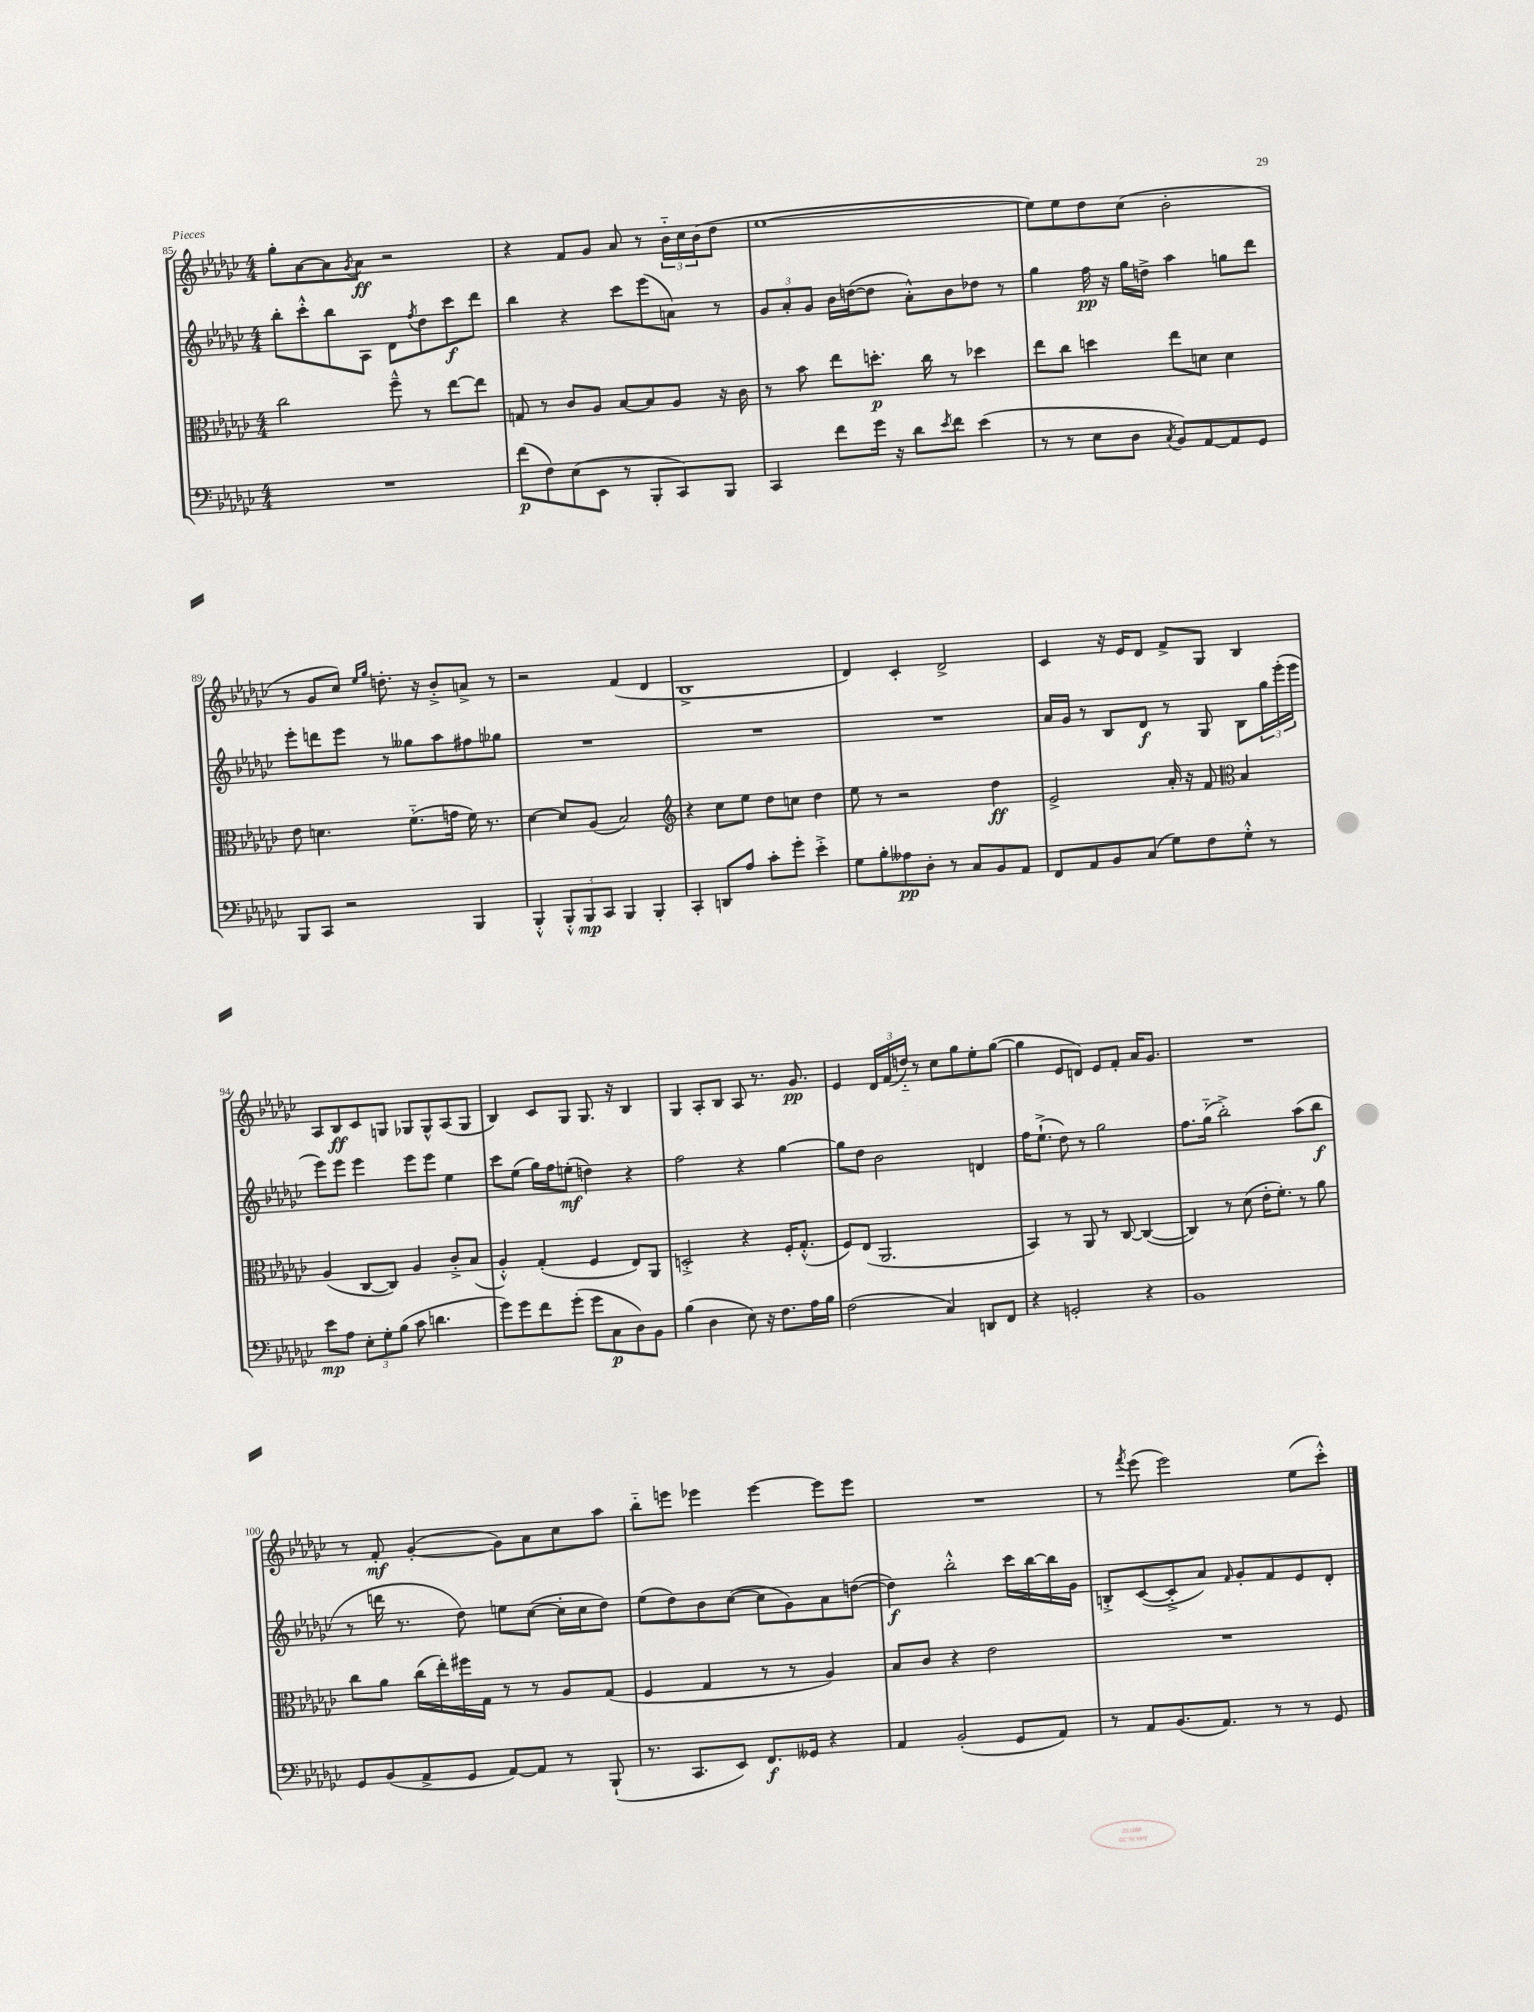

**kern	**dynam	**kern	**dynam	**kern	**dynam	**kern	**dynam
*part4	*part4	*part3	*part3	*part2	*part2	*part1	*part1
*staff4	*staff4	*staff3	*staff3	*staff2	*staff2	*staff1	*staff1
*clefF4	*	*clefC3	*	*clefG2	*	*clefG2	*
*k[b-e-a-d-g-c-]	*	*k[b-e-a-d-g-c-]	*	*k[b-e-a-d-g-c-]	*	*k[b-e-a-d-g-c-]	*
*M4/4	*	*M4/4	*	*M4/4	*	*M4/4	*
=85	=85	=85	=85	=85	=85	=85	=85
1r	.	2cc-\	.	8bb-'\L	.	8gg-'\L	.
.	.	.	.	8ccc-'^^\	.	[8a-\	.
.	.	.	.	8bb-\	.	8a-\]	.
.	.	.	.	.	.	8qg-/	.
.	.	.	.	8A-\J	.	8a-\J	ff
.	.	8ff~^^\	.	8d-\L	.	2r	.
.	.	.	.	8qff/	.	.	.
.	.	8r	.	8dd-\	.	.	.
.	.	[8ee-\L	.	8ccc-\	f	.	.
.	.	8ee-\J]	.	8ddd-\J	.	.	.
=86	=86	=86	=86	=86	=86	=86	=86
(8f\L	p	8Gn/	.	4bb-\	.	4r	.
8F\)	.	8r	.	.	.	.	.
(8E-\	.	8c-/L	.	4r	.	8f/L	.
8EE-\J	.	8A-/J	.	.	.	8g-/J	.
8r	.	[8B-/L	.	8ccc-\L	.	8a-/	.
8BBB-'/L	.	8B-/]	.	(8eee-\	.	8r	.
8CC-/)	.	8A-/J	.	8an\J)	.	24b-\LL	.
.	.	.	.	.	.	24cc-\	.
.	.	.	.	.	.	(24b-\J	.
8BBB-/J	.	16r	.	8r	.	8dd-\J	.
.	.	16c-\	.	.	.	.	.
=87	=87	=87	=87	=87	=87	=87	=87
4CC-/	.	8r	.	12g-/L	.	[1ee-	.
.	.	.	.	12a-'/	.	.	.
.	.	8b-\	.	.	.	.	.
.	.	.	.	12g-/J	.	.	.
8f\L	.	8ee-\L	.	16b-\LL	.	.	.
.	.	.	.	([16ddn\J	.	.	.
16g-\Jk	.	8.ddn'\J	p	8dd\J]	.	.	.
16r	.	.	.	.	.	.	.
8d-\L	.	.	.	8a-'^^\L)	.	.	.
.	.	16cc-\	.	.	.	.	.
8qe-/	.	.	.	.	.	.	.
8f\J	.	8r	.	8b-\	.	.	.
(4e-\	.	4dd-X\	.	8dd-X\J	.	.	.
.	.	.	.	8r	.	.	.
=88	=88	=88	=88	=88	=88	=88	=88
8r	.	8ee-\L	.	4gg-\	.	8ee-\L])	.
8r	.	8cc-\J	.	.	.	8ee-\	.
8E-\L	.	4ddn\	.	16ff\	pp	8dd-\	.
.	.	.	.	16r	.	.	.
8D-\J	.	.	.	16gg-\LL	.	(8cc-\J	.
.	.	.	.	16ddn^\JJ	.	.	.
8qC-/	.	.	.	.	.	.	.
8BB-/L)	.	8ee-\L	.	4aa-\	.	2b-'\	.
[8AA-/	.	8dn\J	.	.	.	.	.
8AA-/]	.	4d\	.	8ggn\L	.	.	.
8GG-/J	.	.	.	8ddd-\J	.	.	.
!!LO:LB:g=z
=89	=89	=89	=89	=89	=89	=89	=89
8BBB-/L	.	8e-\	.	8eee-'\L	.	8r	.
8CC-/J	.	4.dn\	.	8dddn\	.	8g-/L	.
2r	.	.	.	8eee-\J	.	8cc-/J)	.
.	.	.	.	.	.	16qqee-/LL	.
.	.	.	.	.	.	16qqgg-/JJ	.
.	.	.	.	8r	.	8.ddn'\	.
.	.	(8.f\L	.	8gg--X\L	.	.	.
.	.	.	.	.	.	16r	.
.	.	.	.	8aa-\	.	8b-'^/L	.
.	.	16gn\Jk	.	.	.	.	.
4BBB-/	.	16f\)	.	8ff#X\	.	8an^/J	.
.	.	8.r	.	.	.	.	.
.	.	.	.	8gg-X\J	.	8r	.
=90	=90	=90	=90	=90	=90	=90	=90
4BBB-'^^/	.	[4d-\	.	1r	.	2r	.
12BBB-'^^/L	.	8d-/L]	.	.	.	.	.
12BBB-/	mp	.	.	.	.	.	.
.	.	(8A-/J	.	.	.	.	.
12CC-/J	.	.	.	.	.	.	.
4BBB-/	.	2B-/)	.	.	.	(4f/	.
4BBB-'/	.	.	.	.	.	4d-/	.
=91	=91	=91	=91	=91	=91	=91	=91
*	*	*clefG2	*	*	*	*	*
4CC-'/	.	4r	.	1r	.	1B-^	.
8DDn/L	.	8cc-\L	.	.	.	.	.
8A-/J	.	8ee-\J	.	.	.	.	.
8c-'\L	.	8dd-\L	.	.	.	.	.
8g-'\J	.	8ccn\J	.	.	.	.	.
4e-'^\	.	4dd-\	.	.	.	.	.
=92	=92	=92	=92	=92	=92	=92	=92
8G-\L	.	8ee-\	.	1r	.	4d-/)	.
8B-'\	.	8r	.	.	.	.	.
8A--X\	pp	2r	.	.	.	4c-'/	.
8D-'\J	.	.	.	.	.	.	.
8r	.	.	.	.	.	2d-^/	.
8C-/L	.	.	.	.	.	.	.
8BB-/	.	4dd-\	ff	.	.	.	.
8AA-/J	.	.	.	.	.	.	.
=93	=93	=93	=93	=93	=93	=93	=93
8FF/L	.	2e-^/	.	16a-/LL	.	4c-/	.
.	.	.	.	16g-/JJ	.	.	.
8AA-/	.	.	.	8r	.	.	.
8BB-/	.	.	.	8B-/L	.	16r	.
.	.	.	.	.	.	16e-/KL	.
(8C-/J	.	.	.	8d-/J	f	8d-/J	.
8G-\L)	.	16a-'/	.	8r	.	8f^/L	.
.	.	16r	.	.	.	.	.
8F\	.	8f/	.	8G-/	.	8G-/J	.
*	*	*clefC3	*	*	*	*	*
8G-'^^\J	.	4B-/	.	8B-\L	.	4B-/	.
8r	.	.	.	24gg-\L	.	.	.
.	.	.	.	(24eee-'\	.	.	.
.	.	.	.	24eee-\JJ	.	.	.
!!LO:LB:g=z
=94	=94	=94	=94	=94	=94	=94	=94
8e-\L	mp	(4A-/	.	8eee-\L)	.	8A-/L	.
8A-\J	.	.	.	8eee-\J	.	8B-/	ff
12E-'\L	.	[8C-/L	.	4eee-\	.	8c-/	.
12G-'\	.	.	.	.	.	.	.
.	.	8C-/J])	.	.	.	8Gn/J	.
(12B-\J	.	.	.	.	.	.	.
8c-\	.	4A-/	.	8eee-\L	.	8G-X/L	.
4.dn\	.	.	.	8eee-\J	.	8G-^^/	.
.	.	8c-'^/L	.	4ee-\	.	(8A-/	.
.	.	(8B-/J	.	.	.	8G-/J	.
=95	=95	=95	=95	=95	=95	=95	=95
8g-\L)	.	4A-'^^/)	.	8ccc-\L	.	4B-/)	.
8g-\	.	.	.	(8ee-\J	.	.	.
8f\	.	(4G-'/	.	16gg-\LL)	.	8c-/L	.
.	.	.	.	16ff\J	.	.	.
(8g-'\J	.	.	.	(8een'\J	mf	8G-/J	.
8g-\L	.	4F/	.	4ddn\)	.	8.G-/	.
8C-\	p	.	.	.	.	.	.
.	.	.	.	.	.	16r	.
8D-\)	.	8E-/L)	.	4r	.	4B-/	.
8BB-\J	.	8AA-/J	.	.	.	.	.
=96	=96	=96	=96	=96	=96	=96	=96
(4B-\	.	2Dn'^/	.	2ff\	.	4G-/	.
4D-\	.	.	.	.	.	8A-'/L	.
.	.	.	.	.	.	8B-/J	.
8E-\)	.	4r	.	4r	.	8A-/	.
16r	.	.	.	.	.	8.r	.
8.F\L	.	.	.	.	.	.	.
.	.	16F'/KL	.	[4gg-\	.	.	.
.	.	(8.G-'^^/J	.	.	.	8.g-/	pp
16A-\L	.	.	.	.	.	.	.
16B-\JJ	.	.	.	.	.	.	.
=97	=97	=97	=97	=97	=97	=97	=97
(2F\	.	8F/L)	.	8gg-\L]	.	4e-/	.
.	.	(8E-/J	.	8dd-\J	.	.	.
.	.	2.AA-/	.	2b-\	.	24d-/LL	.
.	.	.	.	.	.	(24f/	.
.	.	.	.	.	.	24ddn/JJ)	.
.	.	.	.	.	.	8r	.
4C-/)	.	.	.	.	.	8cc-\L	.
.	.	.	.	.	.	8gg-\	.
8DDn/L	.	.	.	4dn/	.	8ee-'\	.
8FF/J	.	.	.	.	.	([8gg-\J	.
=98	=98	=98	=98	=98	=98	=98	=98
4r	.	4BB-/)	.	16ff\KL	.	4gg-\]	.
.	.	.	.	(8.ee-`^\J	.	.	.
2GGn'/	.	8r	.	8dd-\)	.	8e-/L	.
.	.	8AA-/	.	8r	.	8dn/J)	.
.	.	8r	.	2gg-\	.	8e-/L	.
.	.	[8C-/	.	.	.	8f'/J	.
4r	.	(4C-/_	.	.	.	16a-/KL	.
.	.	.	.	.	.	8.g-/J	.
=99	=99	=99	=99	=99	=99	=99	=99
1BB-	.	4C-/])	.	8.ff\L	.	1r	.
.	.	.	.	(16gg-\Jk	.	.	.
.	.	8r	.	2bb-'^\)	.	.	.
.	.	(8d-\	.	.	.	.	.
.	.	16e-'\KL	.	.	.	.	.
.	.	8.f'\J)	.	.	.	.	.
.	.	8r	.	(8aa-\L	.	.	.
.	.	8a-\	.	8bb-\J	f	.	.
!!LO:LB:g=z
=100	=100	=100	=100	=100	=100	=100	=100
8GG-/L	.	8cc-\L	.	8r	.	8r	.
(8BB-/	.	8a-\J	.	16dddn\	.	8f'/	mf
.	.	.	.	8.r	.	.	.
8AA-^/	.	(16cc-\LL	.	.	.	([4g-'/	.
.	.	16ee-'\)	.	.	.	.	.
8GG-/J	.	16ff#X\	.	8dd-\)	.	.	.
.	.	16G-\JJ	.	.	.	.	.
[8AA-/L)	.	8r	.	8een\L	.	8g-\L])	.
8AA-/J]	.	8r	.	([8cc-\J	.	8a-\	.
8r	.	8A-/L	.	16cc-'\LL]	.	8cc-\	.
.	.	.	.	16cc-\J	.	.	.
(8BBB-`/	.	(8G-/J	.	8dd-\J)	.	8aa-\J	.
=101	=101	=101	=101	=101	=101	=101	=101
8.r	.	4F/	.	(8ee-\L	.	8bb-\L	.
.	.	.	.	8dd-\)	.	8eeen\J	.
8.CC-/L	.	.	.	.	.	.	.
.	.	4G-/	.	8b-\	.	4eee-X\	.
8EE-/J)	.	.	.	([8cc-\J	.	.	.
8.FF/L	f	8r	.	8cc-\L]	.	[4eee-\	.
.	.	8r	.	8g-\)	.	.	.
16GG--X/Jk	.	.	.	.	.	.	.
4r	.	4A-/)	.	8a-\	.	8eee-\L]	.
.	.	.	.	([8ddn\J	.	8eee-\J	.
=102	=102	=102	=102	=102	=102	=102	=102
4AA-/	.	8B-/L	.	4dd\])	f	1r	.
.	.	8c-/J	.	.	.	.	.
(2BB-'/	.	4r	.	2bb-'^^\	.	.	.
.	.	2e-\	.	.	.	.	.
8GG-/L	.	.	.	16ccc-\LL	.	.	.
.	.	.	.	[16bb-\	.	.	.
8AA-/J)	.	.	.	16bb-\]	.	.	.
.	.	.	.	16g-\JJ	.	.	.
=103	=103	=103	=103	=103	=103	=103	=103
8r	.	1r	.	8Bn'^/L	.	8r	.
.	.	.	.	.	.	8qfff/	.
8AA-/L	.	.	.	([8c-/	.	(8eee-\	.
(8.BB-/	.	.	.	8c-'^/]	.	2eee-\)	.
.	.	.	.	8a-/J)	.	.	.
8.AA-/J)	.	.	.	.	.	.	.
.	.	.	.	16qqf/	.	.	.
.	.	.	.	8g-'/L	.	.	.
8r	.	.	.	8f/	.	.	.
8r	.	.	.	8e-/	.	(8ee-\L	.
8GG-/	.	.	.	8d-'/J	.	8ccc-'^^\J)	.
==	==	==	==	==	==	==	==
*-	*-	*-	*-	*-	*-	*-	*-
